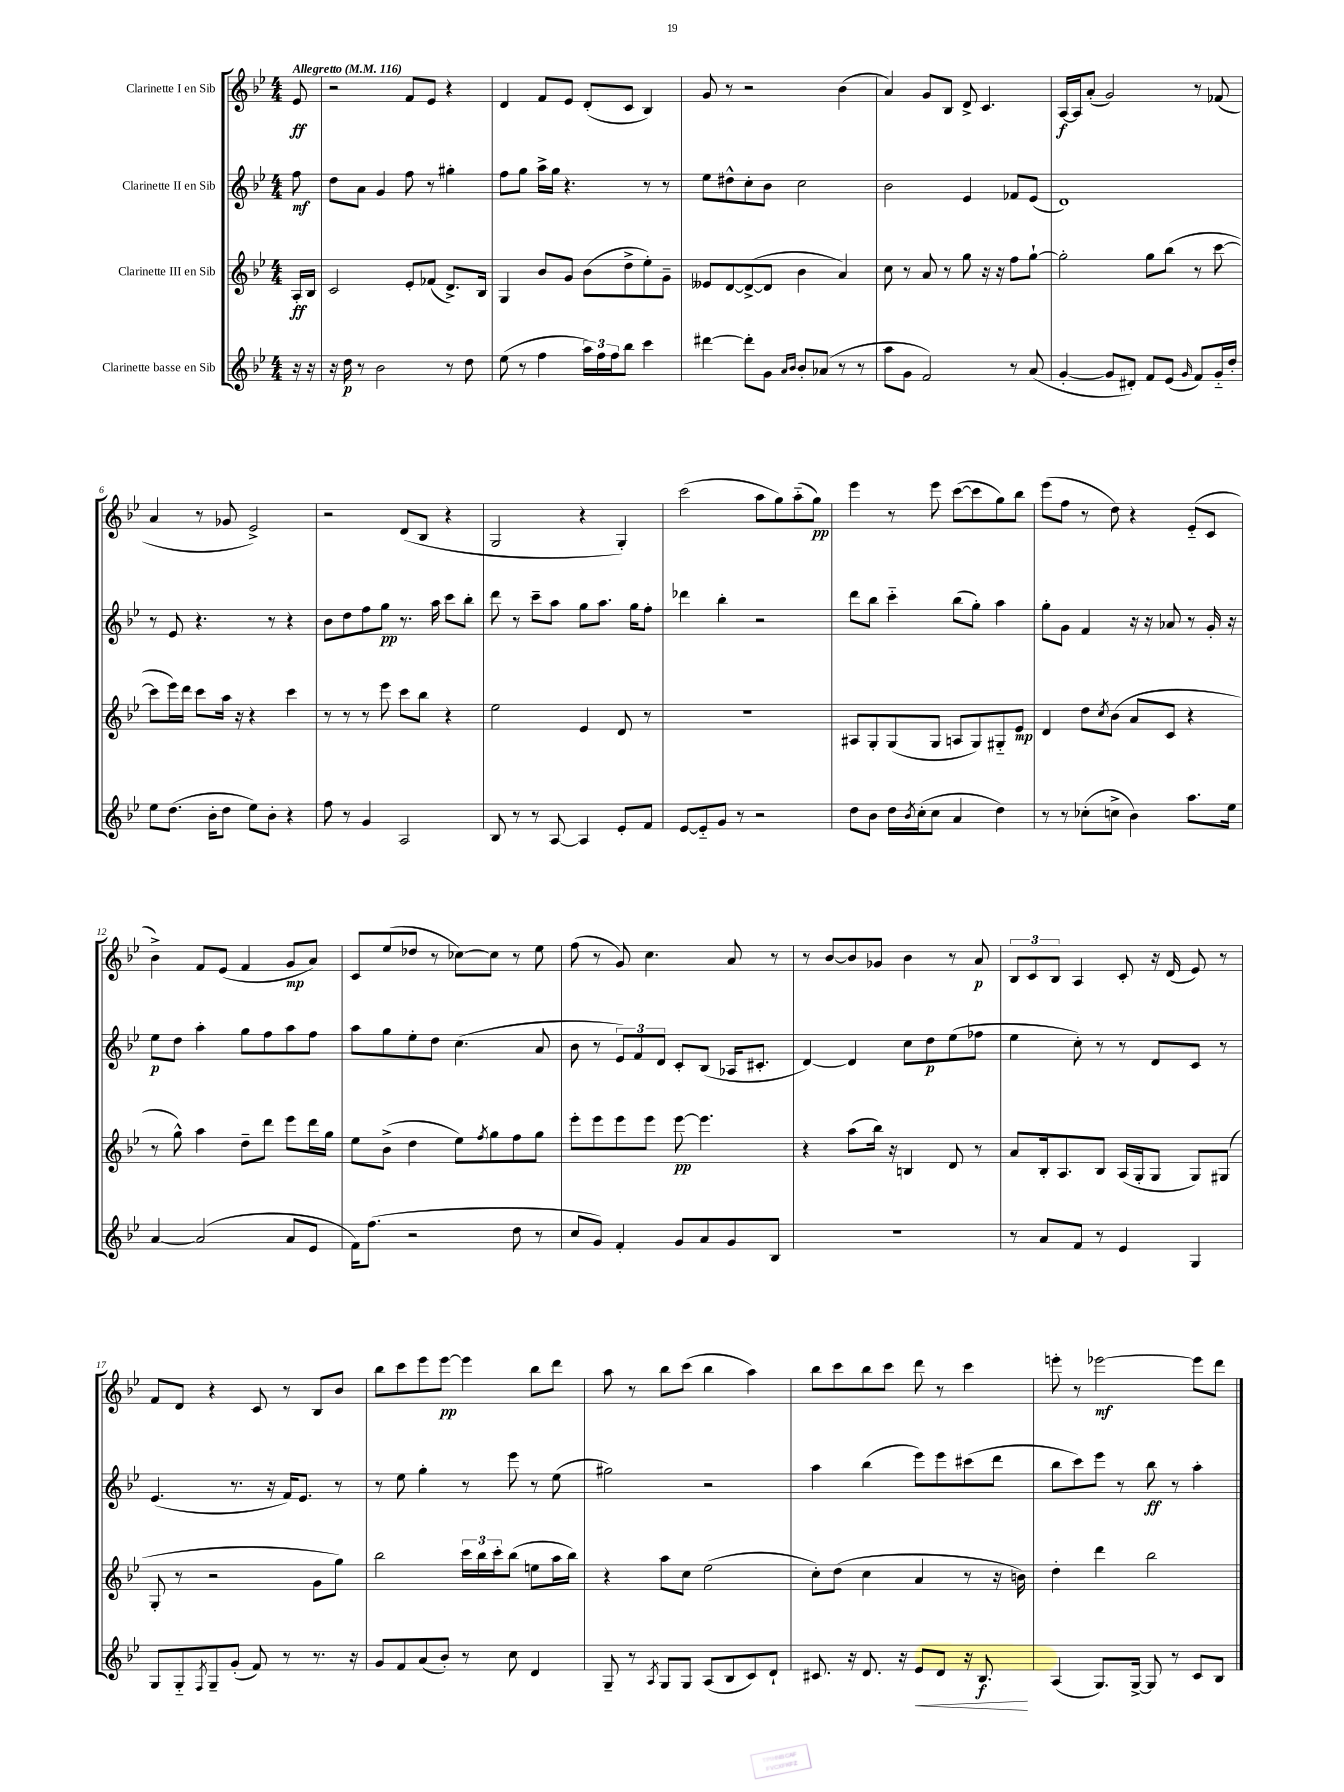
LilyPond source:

<<
\new StaffGroup <<
\new Staff = "s0" \with { instrumentName = "Clarinette I en Sib" } {
    \clef treble \key bes \major \numericTimeSignature \time 4/4 \partial 8 \tempo "Allegretto" 4 = 116
    ees'8\ff |
    r2 f'8 ees'8 r4 |
    d'4 f'8 ees'8 d'8-.( c'8 bes4) |
    g'8 r8 r2 bes'4( |
    a'4) g'8 bes8 d'8-> c'4. |
    a16~\f a16 a'8-.( g'2) r8 fes'8( |
    a'4 r8 ges'8 ees'2->) |
    r2 d'8( bes8 r4 |
    g2 r4 g4-.) |
    c'''2( a''8 g''8) a''8-_( g''8\pp) |
    ees'''4 r8 ees'''8 c'''8~( c'''8 g''8) bes''8 |
    ees'''8( f''8 r8 d''8) r4 ees'8-_( c'8 |
    bes'4->) f'8 ees'8( f'4 g'8\mp a'8) |
    c'8 ees''8( des''8 r8 ces''8~) ces''8 r8 ees''8 |
    f''8( r8 g'8) c''4. a'8 r8 |
    r8 bes'8~ bes'8 ges'8 bes'4 r8 a'8\p |
    \tuplet 3/2 { bes8 c'8 bes8 } a4 c'8-. r16 d'16( ees'8) r8 |
    f'8 d'8 r4 c'8 r8 bes8 bes'8 |
    bes''8 c'''8 ees'''8 ees'''8~\pp ees'''4 bes''8 d'''8 |
    a''8 r8 bes''8 c'''8( bes''4 a''4) |
    bes''8 c'''8 bes''8 c'''8 d'''8 r8 c'''4 |
    e'''8-. r8 ees'''2~\mf ees'''8 d'''8 \bar "|." |
}
\new Staff = "s1" \with { instrumentName = "Clarinette II en Sib" } {
    \clef treble \key bes \major \numericTimeSignature \time 4/4 \partial 8
    f''8\mf |
    d''8 a'8 g'4 f''8 r8 gis''4-. |
    f''8 g''8 a''16-> g''16 r4. r8 r8 |
    ees''8 dis''8-^ c''8-. bes'8 c''2 |
    bes'2 ees'4 fes'8 ees'8( |
    d'1) |
    r8 ees'8 r4. r8 r4 |
    bes'8 d''8 f''8 g''8\pp r8. a''16 c'''8 bes''8-. |
    d'''8 r8 c'''8-- a''8 g''8 a''8. g''16 f''8-. |
    des'''4 bes''4-. r2 |
    d'''8 bes''8 c'''4-_ bes''8( g''8-.) a''4 |
    g''8-. g'8 f'4 r16 r16 aes'8 r8 g'16-. r16 |
    ees''8\p d''8 a''4-. g''8 f''8 a''8 f''8 |
    a''8 g''8 ees''8-. d''8 c''4.( a'8 |
    bes'8 r8 \tuplet 3/2 { ees'8) f'8 d'8 } c'8-. bes8( aes16 cis'8.-. |
    d'4~) d'4 c''8 d''8\p ees''8( fes''8 |
    ees''4 c''8-.) r8 r8 d'8 c'8 r8 |
    ees'4.( r8. r16 f'16) ees'8. r8 |
    r8 ees''8 g''4-. r8 ees'''8 r8 ees''8( |
    gis''2) r2 |
    a''4 bes''4( ees'''8) ees'''8 cis'''8( d'''8 |
    bes''8 c'''8) ees'''8 r8 bes''8\ff r8 a''4-. \bar "|." |
}
\new Staff = "s2" \with { instrumentName = "Clarinette III en Sib" } {
    \clef treble \key bes \major \numericTimeSignature \time 4/4 \partial 8
    a16-.\ff bes16 |
    c'2 ees'8-. fes'8( d'8.->) bes16 |
    g4 bes'8 g'8 bes'8( d''8-> ees''8-.) g'8-- |
    eeses'8 d'8~ d'8~->( d'8 bes'4 a'4) |
    c''8 r8 a'8 r8 g''8 r16 r16 f''8 g''8~-! |
    g''2-. g''8 bes''8( r8 c'''8~ |
    c'''8 ees'''16) d'''16 c'''8 a''16 r16 r4 c'''4 |
    r8 r8 r8 ees'''8 c'''8 bes''8 r4 |
    ees''2 ees'4 d'8 r8 |
    R1 |
    ais8 g8-. g8( g8 a8 g8) gis8-_ ees'8\mp |
    d'4 d''8 \acciaccatura { c''8 } bes'8( a'8 c'8 r4 |
    r8 g''8-^) a''4 d''8-- d'''8 ees'''8 d'''16 g''16 |
    ees''8 bes'8->( d''4 ees''8) \acciaccatura { f''8 } g''8 f''8 g''8 |
    ees'''8-. ees'''8 ees'''8 ees'''8 ees'''8~\pp ees'''4. |
    r4 a''8( bes''16) r16 b4 d'8 r8 |
    a'8 bes16-. a8. bes8 a16( g16-. g8 g8) gis8( |
    g8-. r8 r2 g'8 g''8) |
    bes''2 \tuplet 3/2 { c'''16 bes''16 c'''16-. } bes''8( e''8 a''16 bes''16) |
    r4 a''8 c''8 ees''2( |
    c''8-.) d''8( c''4 a'4 r8 r16 b'16) |
    d''4-. d'''4 bes''2 \bar "|." |
}
\new Staff = "s3" \with { instrumentName = "Clarinette basse en Sib" } {
    \clef treble \key bes \major \numericTimeSignature \time 4/4 \partial 8
    r16 r16 |
    r16 d''16\p r8 bes'2 r8 d''8 |
    ees''8( r8 f''4 \tuplet 3/2 { a''16) f''16 f''16 } bes''8 c'''4 |
    dis'''4~ dis'''8-. g'8 \grace { a'16 bes'16 } bes'8-. aes'8( r8 r8 |
    a''8 g'8 f'2) r8 a'8( |
    g'4~-. g'8 dis'8-.) f'8 ees'8( \grace { g'16 } f'8) g'16-_ d''16-. |
    ees''8 d''8.( bes'16-. d''8 ees''8) bes'8-. r4 |
    f''8 r8 g'4 a2 |
    bes8 r8 r8 a8~ a4 ees'8-. f'8 |
    ees'8~ ees'8-_ g'8 r8 r2 |
    d''8 bes'8 d''16 \acciaccatura { bes'8 } c''16-.( c''8 a'4 d''4) |
    r8 r8 ces''8-.( c''8-> bes'4) a''8. ees''16 |
    a'4~ a'2( a'8 ees'8 |
    f'16) f''8.( r2 d''8 r8 |
    c''8 g'8) f'4-. g'8 a'8 g'8 bes8 |
    R1 |
    r8 a'8 f'8 r8 ees'4 g4 |
    g8 g8-_ \acciaccatura { f8 } g8-- g'8-.( f'8) r8 r8. r16 |
    g'8 f'8 a'8( bes'8-.) r8 c''8 d'4 |
    g8-- r8 \acciaccatura { a8 } g8 g8 a8( bes8 c'8) d'8-! |
    cis'8. r16 d'8. r16 ees'8\< d'8 r16 bes8.\f\! |
    a4( g8.) g16~-> g8 r8 c'8 bes8 \bar "|." |
}
>>
>>
